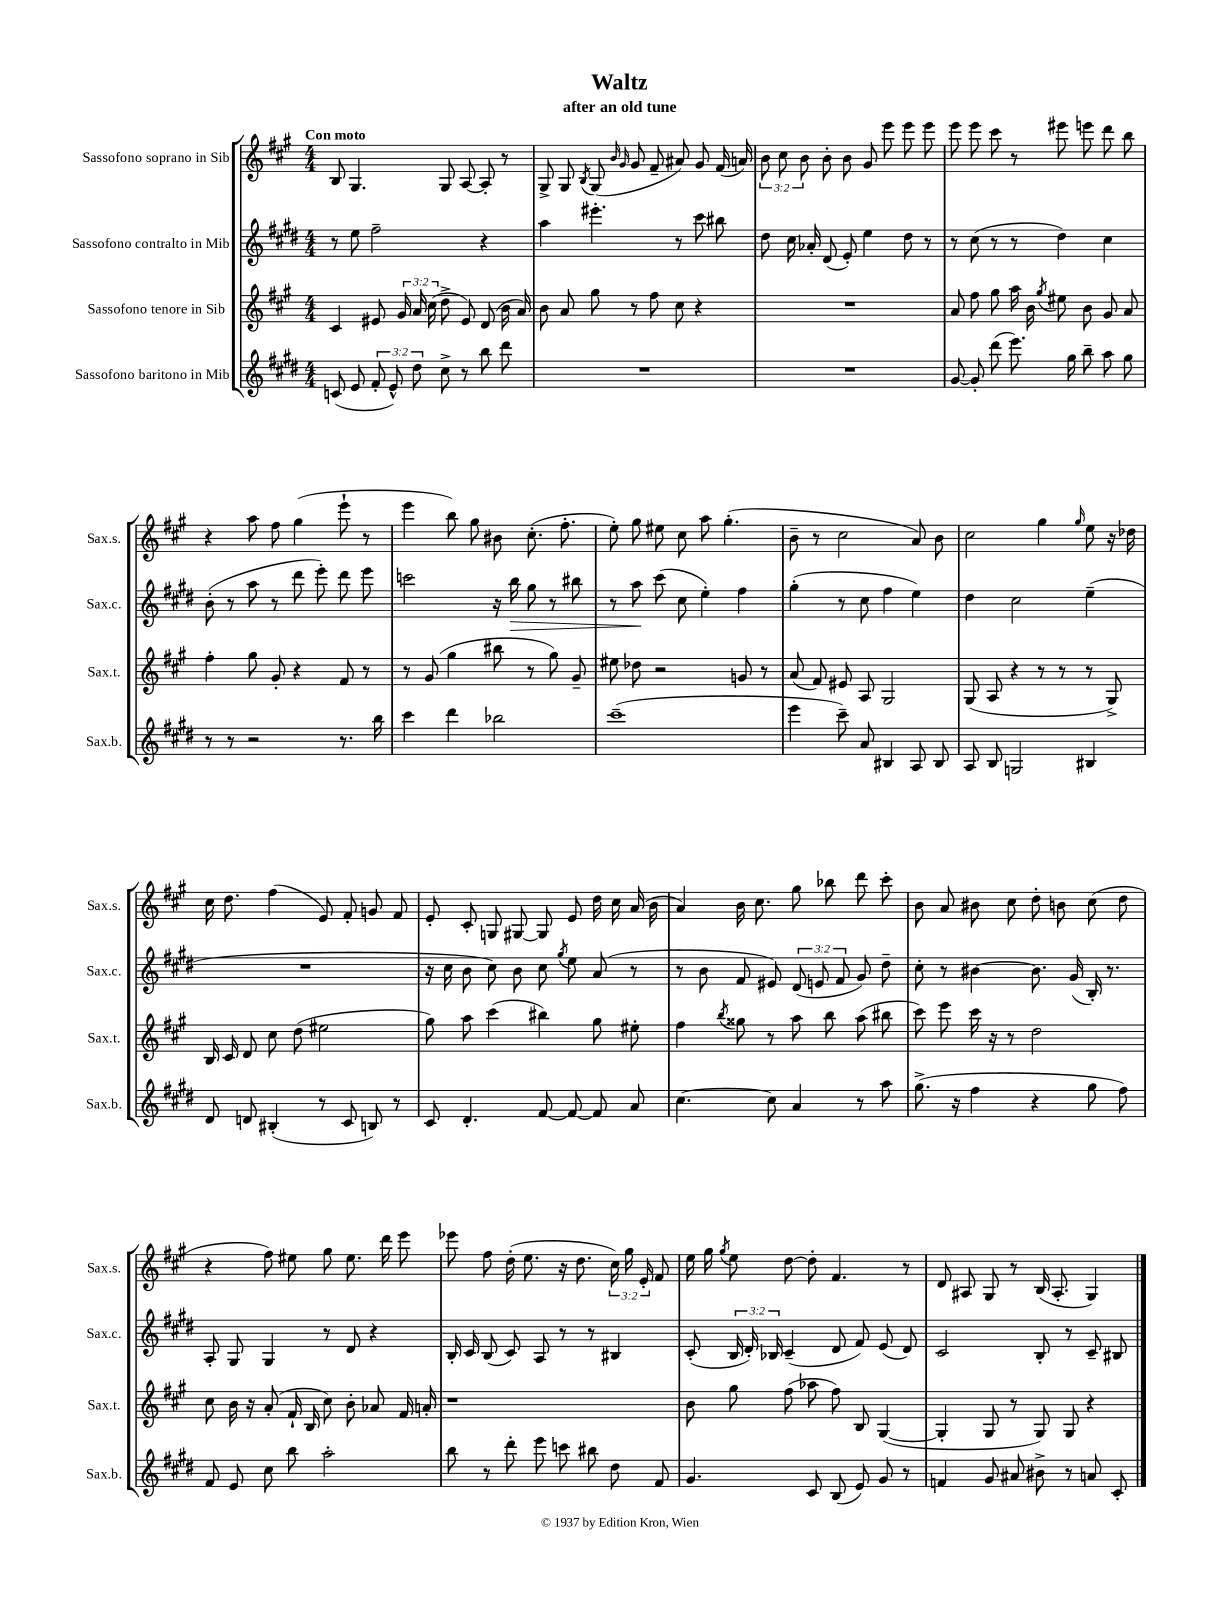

**kern	**kern	**kern	**kern
*staff4	*staff3	*staff2	*staff1
*clefG2	*clefG2	*clefG2	*clefG2
*k[f#c#g#d#]	*k[f#c#g#]	*k[f#c#g#d#]	*k[f#c#g#]
*M4/4	*M4/4	*M4/4	*M4/4
(8c	4c#	8r	8B
8e	.	8ee	4.G#
12f#'	8e#	2ff#~	.
12e^^)	.	.	.
.	24g#	.	.
12dd#	24a	.	.
.	(24cc#	.	.
8cc#^	8dd^	.	8G#
8r	8e#)	.	[8A
8bb	(8d	4r	8A']
8ddd#	16b	.	8r
.	16a)	.	.
=	=	=	=
1r	8b	4aa	8G#^
.	8a	.	8G#
.	.	.	8qB
.	8gg#	4.eee#'	(8G#
.	.	.	16qqb
.	.	.	16qqg#
.	8r	.	8g#
.	8ff#	.	8f#~
.	8cc#	8r	8a#)
.	4r	8ccc#	8g#
.	.	8bb#	(16f#
.	.	.	16a)
=	=	=	=
1r	1r	8dd#	12b
.	.	.	12cc#
.	.	16cc#	.
.	.	.	12b
.	.	16a-'	.
.	.	(8d#	8b'
.	.	8e')	8b
.	.	4ee	8g#
.	.	.	8eee
.	.	8dd#	8eee
.	.	8r	8eee
=	=	=	=
[8g#	8a	8r	8eee
8g#']	8ff#	(8cc#	8eee
(8ddd#	8gg#	8r	8ccc#
8.eee)	16aa	8r	8r
.	16b	.	.
.	8qgg#	.	.
.	8ee#	4dd#)	8eee#
16gg#	.	.	.
8bb~	8b	.	8eee
8aa	8g#	4cc#	8ddd
8gg#	8a	.	8bb
=	=	=	=
8r	4ff#'	(8b'	4r
8r	.	8r	.
2r	8gg#	8aa	8aa
.	8g#'	8r	8ff#
.	4r	8ddd#	(4gg#
.	.	8eee')	.
8.r	8f#	8ddd#	8eee`
.	8r	8eee	8r
16bb	.	.	.
=	=	=	=
4ccc#	8r	2ccc	4eee
.	(8g#	.	.
4ddd#	4gg#	.	8bb)
.	.	.	8gg#
2bb-	8bb#	16r	8b#
.	.	16bb	.
.	8r	8gg#	(8.cc#'
.	8gg#)	8r	.
.	.	.	8.ff#'
.	8g#~	8bb#	.
=	=	=	=
(1ccc#~	8ee#	8r	8ee')
.	8dd-	8aa	8gg#
.	2r	(8ccc#	8ee#
.	.	8cc#	8cc#
.	.	4ee')	8aa
.	.	.	(4.gg#'
.	8g	4ff#	.
.	8r	.	.
=	=	=	=
4eee	(8a	(4gg#'	8b~
.	8f#)	.	8r
8ccc#~)	8e#	8r	2cc#
8a	8A	8cc#	.
4B#	2G#	4ff#	.
8A	.	4ee)	8a)
8B#	.	.	8b
=	=	=	=
8A	(8G#	4dd#	2cc#
8B	8A	.	.
2G	4r	2cc#	.
.	8r	.	4gg#
.	8r	.	.
.	.	.	16qqgg#
4B#	8r	(4ee~	8ee
.	8G#^)	.	16r
.	.	.	16dd-
=	=	=	=
8d#	16B	1r	16cc#
.	16c#	.	8.dd
8d	8d	.	.
(4B#'	8cc#	.	(4ff#
.	(8dd	.	.
8r	2ee#	.	8e)
8c#	.	.	8f#'
8B)	.	.	8g
8r	.	.	8f#
=	=	=	=
8c#	8gg#)	16r	8e'
.	.	16cc#	.
4.d#'	8aa	8b	8c#'
.	(4ccc#	8cc#)	8G
.	.	8b	[8G#
[8f#	4bb#)	8cc#	8G#]
.	.	8qgg#	.
8f#_	.	8ee	8e
8f#]	8gg#	(8a	16dd
.	.	.	16cc#
8a	8ee#'	8r	(16a
.	.	.	16b
=	=	=	=
[4.cc#	4ff#	8r	4a)
.	.	8b	.
.	8qbb	.	.
.	8gg##	8f#	16b
.	.	.	8.cc#
8cc#]	8r	8e#)	.
4a	8aa	(12d#	8gg#
.	.	12e	.
.	8bb	.	8bb-
.	.	12f#	.
8r	(8aa	8g#)	8ddd
8aa	8bb#	8dd#~	8ccc#'
=	=	=	=
(8.gg#^	8ccc#)	8cc#'	8b
.	8eee	8r	8a
16r	.	.	.
4ff#	16ccc#	[4b#	8b#
.	16r	.	.
.	8r	.	8cc#
4r	2dd	8.b#]	8dd'
.	.	.	8b
.	.	(16g#	.
8gg#	.	16B')	(8cc#
.	.	8.r	.
8ff#)	.	.	8dd
=	=	=	=
8f#	8cc#	8A'	4r
8e	16b	8G#	.
.	16r	.	.
8cc#	(8a'	4G#	8ff#)
8bb	16f#`	.	8ee#
.	16B	.	.
2aa'	8cc#)	8r	8gg#
.	8b'	8d#	8.ee#
.	8a-	4r	.
.	.	.	16ddd
.	16f#	.	8eee
.	16a'	.	.
=	=	=	=
8bb	1r	16B'	8eee-
.	.	16c#	.
8r	.	(8B	8ff#
8ddd#'	.	8c#)	(16dd'
.	.	.	8.ee
8eee	.	8A	.
8ccc	.	8r	16r
.	.	.	8.dd
8bb#	.	8r	.
8dd#	.	4B#	24cc#)
.	.	.	24gg#
.	.	.	24e'
8f#	.	.	8f#
=	=	=	=
4.g#	8b	(8c#'	16ee
.	.	.	16gg#
.	.	.	8qgg#
.	8gg#	24B	8ee
.	.	24d#')	.
.	.	24B-	.
.	(8ff#	(4c#~	[8dd
8c#	8aa-	.	8dd']
(8B	8ff#)	8d#	4.f#
8e)	8B	8f#)	.
8g#	([4G#	(8e	.
8r	.	8d#)	8r
=	=	=	=
4f	4G#']	2c#	8d
.	.	.	8A#
8g#	8G#	.	8G#
8a#	8r	.	8r
8b#^	8G#)	8B'	(16B
.	.	.	8.A#'
8r	8G#	8r	.
8a	4r	8c#~	4G#)
8c#'	.	8B#	.
==	==	==	==
*-	*-	*-	*-
